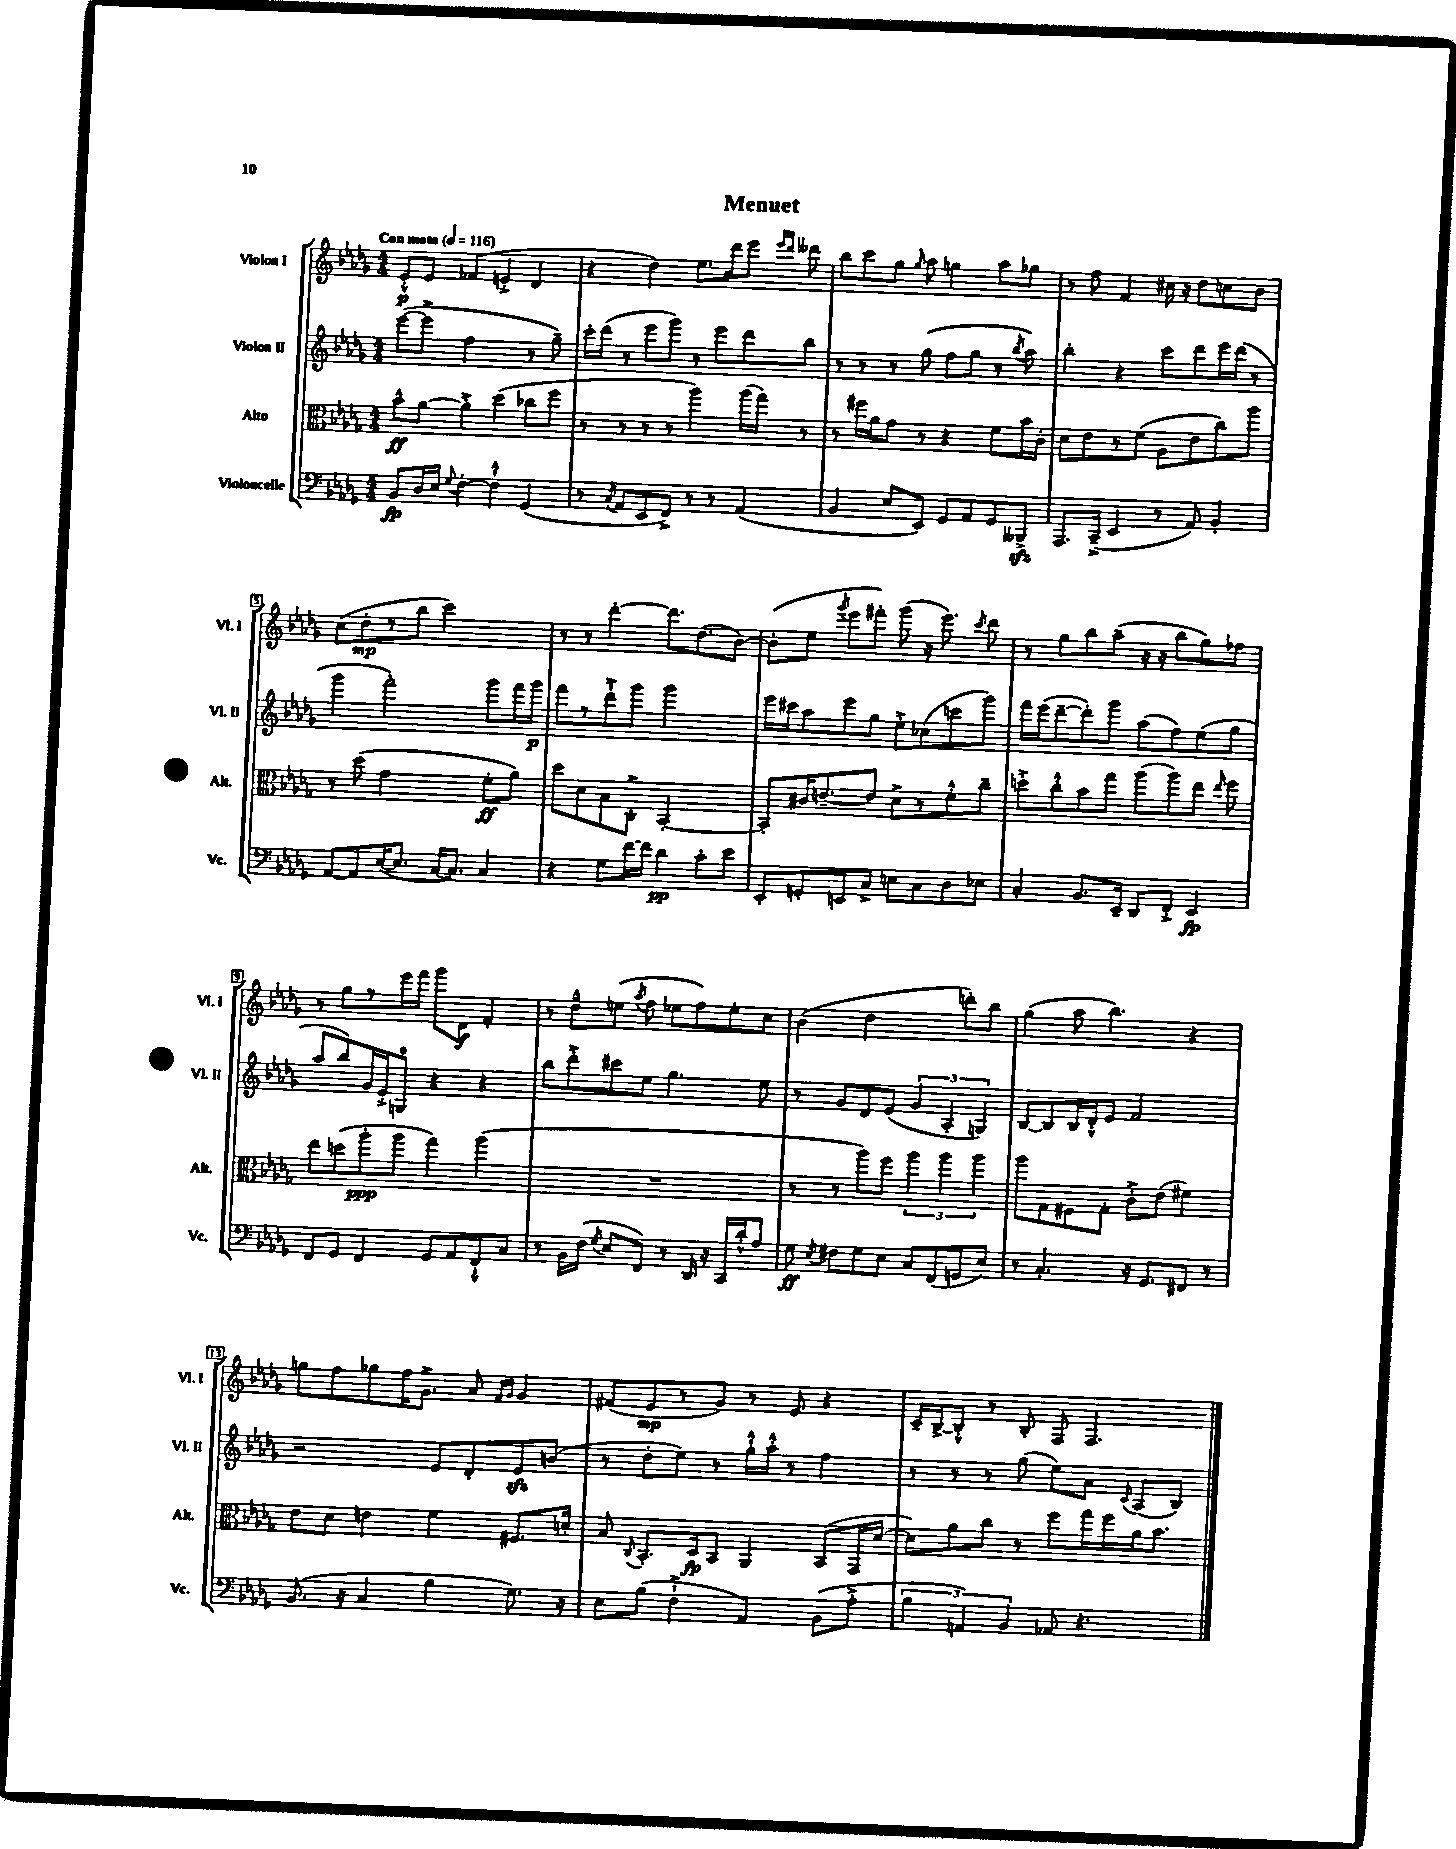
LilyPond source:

\header { title = "Menuet" }
<<
\new StaffGroup <<
\new Staff = "s0" \with { instrumentName = "Violon I" shortInstrumentName = "Vl. I" } {
    \clef treble \key des \major \numericTimeSignature \time 4/4 \tempo "Con moto" 4 = 116
    \autoBeamOff ees'8[-.-^\p ees'8] fes'4( e'4-.-> des'4 |
    r4 des''4) ees''8.[ des'''16 ees'''8] \grace { ees'''16[ des'''16] } deses'''8 |
    bes''8[ c'''8 ges''8] \grace { ges''16 } aes''8 g''4 aes''8[ ges''8] |
    r8 f''8 f'4 cis''16 r16 des''8[ c''8 bes'8] |
    c''8[( des''8-.\mp r8 bes''8] c'''2) |
    r8 r8 des'''4~-. des'''8.[ des''8.( bes'8]~) |
    bes'8[-.( ees''8] \acciaccatura { ges'''8 } ees'''8[ fis'''8]-.) ges'''8( r16 ees'''8.) \acciaccatura { c'''8 } des'''8 |
    r8 ges''8[ bes''8 aes''8]--( r16 r16 bes''8[ ges''8) fes''8] |
    r8 ges''8[ r8 ees'''16 f'''16] ges'''8[ des'8]\f f'4-. |
    r8 des''8[---^ e''8]( \acciaccatura { aes''8 } f''8 ees''8[ f''8) ees''8-. c''8] |
    bes'4( des''2 d'''8[-.) bes''8] |
    ges''4( aes''8 bes''4.) r4 |
    g''8[ f''8 ges''8 f''16 ges'8.]-> aes'8 \grace { f'16[ ges'16] } ges'4 |
    fis'8[( ees'8\mp r8 ges'8]) r8 ees'8 r4 |
    c'16[-- bes16~-> bes8]-.-^ r8 bes8-. f8 f4. \bar "|." |
}
\new Staff = "s1" \with { instrumentName = "Violon II" shortInstrumentName = "Vl. II" } {
    \clef treble \key des \major \numericTimeSignature \time 4/4
    \autoBeamOff ees'''8[~( ees'''8]-> f''2 r8 ges''8--) |
    c'''16[-. des'''16]( r8 ees'''8[ ges'''8]) r8 ees'''8[ des'''8 bes''8] |
    r8 r8 r8 ges''8( f''8[ ges''8] r8 \acciaccatura { bes''8 } aes''8) |
    bes''4-. r4 c'''8[ des'''8 ees'''16 des'''16]( r8 |
    ges'''4 f'''2-.) ges'''8[ f'''16 ges'''16]\p |
    f'''8[ r8 des'''8-!-> ges'''8] ges'''2 |
    ees'''16[ cis'''16 aes''8 ees'''8 ges''8] ees''8[-.-> ces''8( c'''8 ges'''8]) |
    f'''16[ ees'''16( des'''8~-- des'''8-.) ges'''8] aes''8[( f''8) ees''8( ges''8] |
    aes''8[ bes''8) ges'16 ees'16-.-> g8]-0 r4 r4 |
    bes''8[ des'''8-.-> cis'''8 ees''8] ges''4. ees''8 |
    r8 ges'8[ des'8 ees'8]( \tuplet 3/2 { ges'4 aes4-. g4) } |
    bes8[~ bes8 bes16 des'16-.-^ ees'8] f'2 |
    r2 ees'8[ des'8-. ees'8\sfz b'8]( |
    r8 des''8[-. ees''8]) r8 ges''16[-!-^ aes''16]-.-^ r8 f''4 |
    r8 r8 r8 ges''8( ees''8[) aes'8] \appoggiatura { c'8 } aes8[( bes8]) \bar "|." |
}
\new Staff = "s2" \with { instrumentName = "Alto" shortInstrumentName = "Alt." } {
    \clef alto \key des \major \numericTimeSignature \time 4/4
    \autoBeamOff bes'8[-^\ff aes'8]~ aes'4-.-> des''4( ces''8[ f''8] |
    r8 r8 r8 r8 aes''4) aes''16[( ges''16]) r8 |
    r8 fis''16[ aes'16 ges'8] r8 r4 f'8[ bes'16 c'16]-. |
    des'8[ ees'8 r8 f'8]( aes8[ ees'8 c''8) aes''8] |
    r8 des''8( ges'2 f'8[-.\ff aes'8]) |
    des''8[ des'8 bes8 c8]-.-> bes,2~-. |
    bes,8[-. cis'16 e'8.~-- e'8] des'8[-> r8 f'8-.-^ c''8]-- |
    d''8[-.-> c''8-.-^ bes'8 ges''8] aes''8[( aes''8) ees''8] \grace { ees''16 } f''8 |
    ees''8[ d''8( aes''8-.\ppp aes''8] ges''4) aes''4( |
    R1 |
    r8 r8 aes''8[) f''8] \tuplet 3/2 { aes''4 aes''4 aes''4 } |
    aes''8[ ges8 fis8 ges8]-. c'8[-.-> ees'8]( fis'4) |
    ees'8[ des'8] e'4 f'4 fis8.[ d'16]-. |
    bes8 \appoggiatura { c8 } bes,8.[-. des16\fp bes,8] aes,4 bes,8[( ges,16 des'16]~ |
    des'8[) aes'8 c''8] r8 f''8[ ges''16 f''16 aes'16 bes'8.] \bar "|." |
}
\new Staff = "s3" \with { instrumentName = "Violoncelle" shortInstrumentName = "Vc." } {
    \clef bass \key des \major \numericTimeSignature \time 4/4
    \autoBeamOff bes,8[\fp des16 ees16] \appoggiatura { ges8 } f4~-. f4-!-^ ges,4( |
    r8 \acciaccatura { c8 } aes,8[ ees,8 f,8]->) r8 r8 aes,4( |
    bes,4 ees8[ ees,8]) ges,8[ aes,8 ges,8 beses,,8]->\sfz |
    aes,,8.[ c,16]--->( ees,4 r8 aes,8) bes,4-. |
    aes,8[~ aes,8 ees16~( ees8.] c16[~ c8.]) c4 |
    r4 ges8[ f'16~ f'16] des'4\pp c'8[-. ees'8] |
    ees,8[-. g,8-. e,8 c8]-> e8[ c8 des8 ees8] |
    c4-. bes,8.[ ees,16]-- des,8[ f,8]-.-> ees,4\fp |
    f,8[ ges,8] f,4 ges,8[ aes,8 f,8-!-^ c8] |
    r8 bes,16[ f16]( \acciaccatura { ges8 } ees8[ f,8]) r8 des,16 r16 c,16[ des'16-.-^ aes8] |
    ges8\ff \acciaccatura { ees8 } fis8[ ges8 ees8] c8[ f,8( g,8 ees8]) |
    r8 c4.-. r16 ges,8.[ fis,8] r8 |
    bes,8.( r16 c4 bes4 ges8.) r16 |
    ees8[ bes8]( f4-!-> aes,4) bes,8[( aes8]-.-> |
    \tuplet 3/2 { bes4 a,4) bes,4 } aes,8 r4. \bar "|." |
}
>>
>>
\layout { \context { \Score \override BarNumber.stencil = #(make-stencil-boxer 0.1 0.3 ly:text-interface::print) } }
